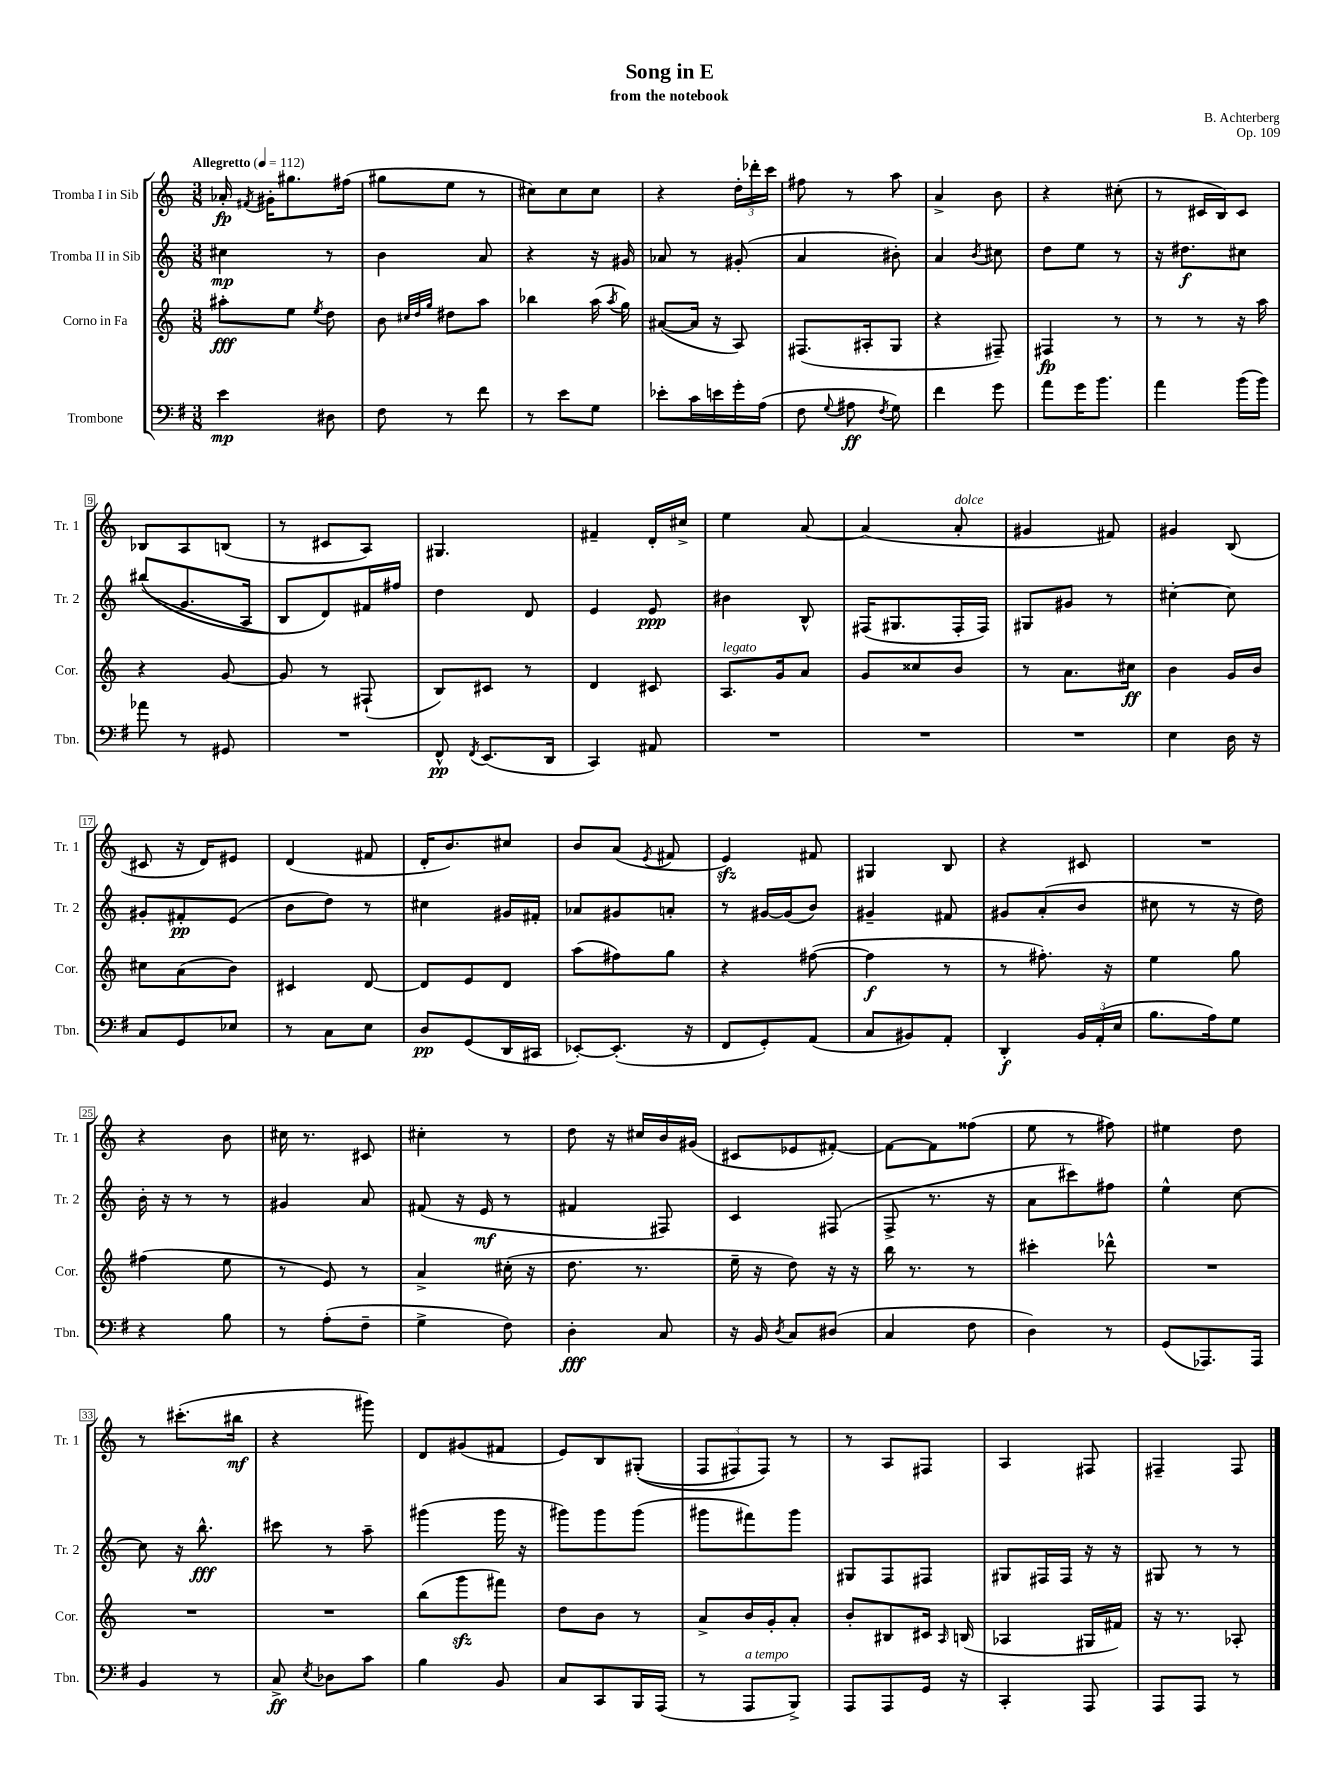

**kern	**dynam	**kern	**dynam	**kern	**dynam	**kern	**dynam
*part4	*part4	*part3	*part3	*part2	*part2	*part1	*part1
*staff4	*staff4	*staff3	*staff3	*staff2	*staff2	*staff1	*staff1
*I"Trombone	*	*I"Corno in Fa	*	*I"Tromba II in Sib	*	*I"Tromba I in Sib	*
*I'Tbn.	*	*I'Cor.	*	*I'Tr. 2	*	*I'Tr. 1	*
*clefF4	*	*clefG2	*	*clefG2	*	*clefG2	*
*k[f#]	*	*k[]	*	*k[]	*	*k[]	*
*M3/8	*	*M3/8	*	*M3/8	*	*M3/8	*
*MM112	*	*MM112	*	*MM112	*	*MM112	*
=1	=1	=1	=1	=1	=1	=1	=1
!	!	!	!	!	!	!LO:TX:a:B:t=Allegretto	!
4e\	mp	8aa#X'\L	fff	4cc#X\	mp	16a-X'/	fp
.	.	.	.	.	.	8qf#X/	.
.	.	.	.	.	.	16g#X'\KL	.
.	.	8ee\J	.	.	.	8.gg#X\	.
.	.	8qee/	.	.	.	.	.
8D#X\	.	8dd\	.	8r	.	.	.
.	.	.	.	.	.	(16ff#X\Jk	.
=2	=2	=2	=2	=2	=2	=2	=2
8F#\	.	8b\	.	4b\	.	8gg#X\L	.
.	.	32qqcc#X/LLL	.	.	.	.	.
.	.	32qqdd/	.	.	.	.	.
.	.	32qqgg/JJJ	.	.	.	.	.
8r	.	8dd#X\L	.	.	.	8ee\J	.
8f#\	.	8aa\J	.	8a/	.	8r	.
=3	=3	=3	=3	=3	=3	=3	=3
8r	.	4bb-X\	.	4r	.	8cc#X\L)	.
8e\L	.	.	.	.	.	8cc#\	.
8G\J	.	(16aa\	.	16r	.	8cc#\J	.
.	.	8qaa/	.	.	.	.	.
.	.	16gg\)	.	16g#X/	.	.	.
=4	=4	=4	=4	=4	=4	=4	=4
8e-X'\L	.	([8a#X/L	.	8a-X/	.	4r	.
16c\L	.	16a#/Jk]	.	8r	.	.	.
16en\	.	16r	.	.	.	.	.
16g'\	.	8A/)	.	(8g#X'/	.	24dd'\LL	.
.	.	.	.	.	.	24ddd-X'\	.
(16A\JJ	.	.	.	.	.	.	.
.	.	.	.	.	.	24ccc\JJ	.
=5	=5	=5	=5	=5	=5	=5	=5
8F#\	.	(8.F#X/L	.	4a/	.	8ff#X\	.
8qqG/	.	.	.	.	.	.	.
8A#X\	ff	.	.	.	.	8r	.
.	.	16A#X'/k	.	.	.	.	.
8qF#/	.	.	.	.	.	.	.
8G\)	.	8G/J	.	8b#X'\)	.	8aa\	.
=6	=6	=6	=6	=6	=6	=6	=6
4f#\	.	4r	.	4a/	.	4a^/	.
.	.	.	.	8qb/	.	.	.
8g\	.	8F#X~/)	.	8cc#X\	.	8b\	.
=7	=7	=7	=7	=7	=7	=7	=7
8a\L	.	4F#X/	fp	8dd\L	.	4r	.
16g\K	.	.	.	8ee\J	.	.	.
8.b\J	.	.	.	.	.	.	.
.	.	8r	.	8r	.	(8cc#X'\	.
=8	=8	=8	=8	=8	=8	=8	=8
4a\	.	8r	.	16r	.	8r	.
.	.	.	.	8.dd#X\L	f	.	.
.	.	8r	.	.	.	16c#X/LL	.
.	.	.	.	.	.	16B/J)	.
(16b\LL	.	16r	.	8cc#X\J	.	8c#/J	.
16b\JJ)	.	16aa\	.	.	.	.	.
!!LO:LB:g=z
=9	=9	=9	=9	=9	=9	=9	=9
8a-X\	.	4r	.	((8bb#X/L	.	8B-X/L	.
8r	.	.	.	8.g/	.	8A/	.
8GG#X/	.	[8g/	.	.	.	(8Bn/J	.
.	.	.	.	16A/Jk	.	.	.
=10	=10	=10	=10	=10	=10	=10	=10
4.r	.	8g/]	.	8B/L)	.	8r	.
.	.	8r	.	8d/)	.	8c#X/L	.
.	.	(8F#X`/	.	16f#X/L	.	8A/J)	.
.	.	.	.	16ff#X/JJ	.	.	.
=11	=11	=11	=11	=11	=11	=11	=11
8FF#^^/	pp	8B/L)	.	4dd\	.	4.G#X/	.
8qFF#/	.	.	.	.	.	.	.
(8.EE/L	.	8c#X/J	.	.	.	.	.
.	.	8r	.	8d/	.	.	.
16DD/Jk	.	.	.	.	.	.	.
=12	=12	=12	=12	=12	=12	=12	=12
4CC/)	.	4d/	.	4e/	.	4f#X~/	.
8AA#X/	.	8c#X/	.	8e/	ppp	16d'/LL	.
.	.	.	.	.	.	16cc#X^/JJ	.
=13	=13	=13	=13	=13	=13	=13	=13
!	!	!LO:TX:a:i:t=legato	!	!	!	!	!
4.r	.	8.A/L	.	4b#X\	.	4ee\	.
.	.	16g/k	.	.	.	.	.
.	.	8a/J	.	8B^^/	.	[8a/	.
=14	=14	=14	=14	=14	=14	=14	=14
4.r	.	8g/L	.	(16F#X/KL	.	(4a/]	.
.	.	.	.	8.G#X/	.	.	.
.	.	8cc##X/	.	.	.	.	.
!	!	!	!	!	!	!LO:TX:a:i:t=dolce	!
.	.	8b/J	.	16F#'/L	.	8a'/	.
.	.	.	.	16F#/JJ)	.	.	.
=15	=15	=15	=15	=15	=15	=15	=15
4.r	.	8r	.	8G#X/L	.	4g#X/	.
.	.	8.a\L	.	8g#X/J	.	.	.
.	.	.	.	8r	.	8f#X/)	.
.	.	16cc#X\Jk	ff	.	.	.	.
=16	=16	=16	=16	=16	=16	=16	=16
4E\	.	4b\	.	[4cc#X'\	.	4g#X/	.
16D\	.	16g/LL	.	8cc#\]	.	(8B/	.
16r	.	16b/JJ	.	.	.	.	.
!!LO:LB:g=z
=17	=17	=17	=17	=17	=17	=17	=17
8C/L	.	8cc#X\L	.	8g#X'/L	.	8c#X/	.
8GG/	.	(8a\	.	8f#X'/	pp	16r	.
.	.	.	.	.	.	16d/KL)	.
8E-X/J	.	8b\J)	.	(8e/J	.	8e#X/J	.
=18	=18	=18	=18	=18	=18	=18	=18
8r	.	4c#X/	.	8b\L	.	(4d/	.
8C\L	.	.	.	8dd\J)	.	.	.
8E\J	.	[8d/	.	8r	.	8f#X/	.
=19	=19	=19	=19	=19	=19	=19	=19
8D/L	pp	8d/L]	.	4cc#X\	.	16d'/KL	.
.	.	.	.	.	.	8.b/)	.
(8GG/	.	8e/	.	.	.	.	.
16DD/L	.	8d/J	.	16g#X/LL	.	8cc#X/J	.
16CC#X/JJ	.	.	.	16f#X'/JJ	.	.	.
=20	=20	=20	=20	=20	=20	=20	=20
[8EE-X'/L)	.	(8aa\L	.	8a-X/L	.	8b/L	.
(8.EE-'/J]	.	8ff#X\)	.	8g#X/	.	(8a/J	.
.	.	.	.	.	.	8qe/	.
.	.	8gg\J	.	8an'/J	.	8f#X/	.
16r	.	.	.	.	.	.	.
=21	=21	=21	=21	=21	=21	=21	=21
8FF#/L	.	4r	.	8r	.	4ezz/)	.
8GG'/)	.	.	.	[16g#X/LL	.	.	.
.	.	.	.	(16g#/J]	.	.	.
(8AA/J	.	([8ff#X\	.	8b/J)	.	8f#X/	.
=22	=22	=22	=22	=22	=22	=22	=22
8C/L	.	4ff#\]	f	4g#X~/	.	4G#X/	.
8BB#X/)	.	.	.	.	.	.	.
8AA'/J	.	8r	.	8f#X/	.	8B/	.
=23	=23	=23	=23	=23	=23	=23	=23
4DD'/	f	8r	.	8g#X/L	.	4r	.
.	.	8.ff#X'\)	.	(8a'/	.	.	.
24BB/LL	.	.	.	8b/J	.	8c#X/	.
(24AA'/	.	.	.	.	.	.	.
.	.	16r	.	.	.	.	.
24E/JJ	.	.	.	.	.	.	.
=24	=24	=24	=24	=24	=24	=24	=24
8.B\L	.	4ee\	.	8cc#X\	.	4.r	.
.	.	.	.	8r	.	.	.
16A\k)	.	.	.	.	.	.	.
8G\J	.	8gg\	.	16r	.	.	.
.	.	.	.	16dd\)	.	.	.
!!LO:LB:g=z
=25	=25	=25	=25	=25	=25	=25	=25
4r	.	(4ff#X\	.	16b'\	.	4r	.
.	.	.	.	16r	.	.	.
.	.	.	.	8r	.	.	.
8B\	.	8ee\	.	8r	.	8b\	.
=26	=26	=26	=26	=26	=26	=26	=26
8r	.	8r	.	4g#X/	.	16cc#X\	.
.	.	.	.	.	.	8.r	.
(8A'\L	.	8e/)	.	.	.	.	.
8F#~\J	.	8r	.	8a/	.	8c#X/	.
=27	=27	=27	=27	=27	=27	=27	=27
4G^\	.	4a^/	.	(8f#X/	.	4cc#X'\	.
.	.	.	.	16r	.	.	.
.	.	.	.	16e/	mf	.	.
8F#\)	.	(16cc#X'\	.	8r	.	8r	.
.	.	16r	.	.	.	.	.
=28	=28	=28	=28	=28	=28	=28	=28
4D'\	fff	8.dd\	.	4f#X/	.	8dd\	.
.	.	.	.	.	.	16r	.
.	.	8.r	.	.	.	16cc#X/LL	.
8C/	.	.	.	8F#X/)	.	16b/	.
.	.	.	.	.	.	(16g#X/JJ	.
=29	=29	=29	=29	=29	=29	=29	=29
16r	.	16ee~\	.	4c/	.	8c#X/L	.
16BB/	.	16r	.	.	.	.	.
8qD/	.	.	.	.	.	.	.
8C/L	.	8dd\)	.	.	.	8e-X/	.
(8D#X/J	.	16r	.	(8F#X/	.	[8f#X'/J)	.
.	.	16r	.	.	.	.	.
=30	=30	=30	=30	=30	=30	=30	=30
4C/	.	16bb\	.	8F^/	.	8f#\L_	.
.	.	8.r	.	.	.	.	.
.	.	.	.	8.r	.	8f#\]	.
8F#\	.	8r	.	.	.	(8ff##X\J	.
.	.	.	.	16r	.	.	.
=31	=31	=31	=31	=31	=31	=31	=31
4D\)	.	4ccc#X'\	.	8a\L	.	8ee\	.
.	.	.	.	8ccc#X\)	.	8r	.
8r	.	8ddd-X^^\	.	8ff#X\J	.	8ff#X\)	.
=32	=32	=32	=32	=32	=32	=32	=32
(8GG/L	.	4.r	.	4ee^^\	.	4ee#X\	.
8.AAA-X/)	.	.	.	.	.	.	.
.	.	.	.	[8cc\	.	8dd\	.
16AAA-/Jk	.	.	.	.	.	.	.
!!LO:LB:g=z
=33	=33	=33	=33	=33	=33	=33	=33
4BB/	.	4.r	.	8cc\]	.	8r	.
.	.	.	.	16r	.	(8.ccc#X'\L	.
.	.	.	.	8.bb^^\	fff	.	.
8r	.	.	.	.	.	.	.
.	.	.	.	.	.	16bb#X\Jk	mf
=34	=34	=34	=34	=34	=34	=34	=34
8C^/	ff	4.r	.	8ccc#X\	.	4r	.
8qE/	.	.	.	.	.	.	.
8D-X\L	.	.	.	8r	.	.	.
8c\J	.	.	.	8aa~\	.	8ggg#X\)	.
=35	=35	=35	=35	=35	=35	=35	=35
4B\	.	(8bb\L	.	(4ggg#X\	.	8d/L	.
.	.	8gggzz\	.	.	.	(8g#X/	.
8BB/	.	8fff#X\J)	.	16ggg#\	.	8f#X/J	.
.	.	.	.	16r	.	.	.
=36	=36	=36	=36	=36	=36	=36	=36
8C/L	.	8dd\L	.	8ggg#X\L)	.	8e/L)	.
8CC/	.	8b\J	.	8ggg#\	.	8B/	.
16BBB/L	.	8r	.	(8ggg#\J	.	((8G#X'/J	.
(16AAA/JJ	.	.	.	.	.	.	.
=37	=37	=37	=37	=37	=37	=37	=37
8r	.	8a^/L	.	8ggg#X\L	.	12F/L	.
.	.	.	.	.	.	12F#X/)	.
!LO:TX:a:i:t=a tempo	!	!	!	!	!	!	!
8AAA/L	.	16b/L	.	8fff#X\)	.	.	.
.	.	.	.	.	.	12F#/J)	.
.	.	16g'/J	.	.	.	.	.
8BBB^/J)	.	8a'/J	.	8ggg#\J	.	8r	.
=38	=38	=38	=38	=38	=38	=38	=38
8AAA/L	.	8b'/L	.	8G#X/L	.	8r	.
8AAA/	.	8B#X/	.	8F/	.	8A/L	.
16GG/Jk	.	16c#X/Jk	.	8F#X/J	.	8F#X/J	.
.	.	16qqA/	.	.	.	.	.
16r	.	(16Bn/	.	.	.	.	.
=39	=39	=39	=39	=39	=39	=39	=39
4CC'/	.	4A-X/	.	8G#X/L	.	4A/	.
.	.	.	.	16F#X/L	.	.	.
.	.	.	.	16F#/JJ	.	.	.
8AAA/	.	16G#X/LL	.	16r	.	8F#X/	.
.	.	16f#X/JJ)	.	16r	.	.	.
=40	=40	=40	=40	=40	=40	=40	=40
8AAA/L	.	16r	.	8G#X/	.	4F#X~/	.
.	.	8.r	.	.	.	.	.
8AAA/J	.	.	.	8r	.	.	.
8r	.	8A-X'/	.	8r	.	8F#/	.
==	==	==	==	==	==	==	==
*-	*-	*-	*-	*-	*-	*-	*-
